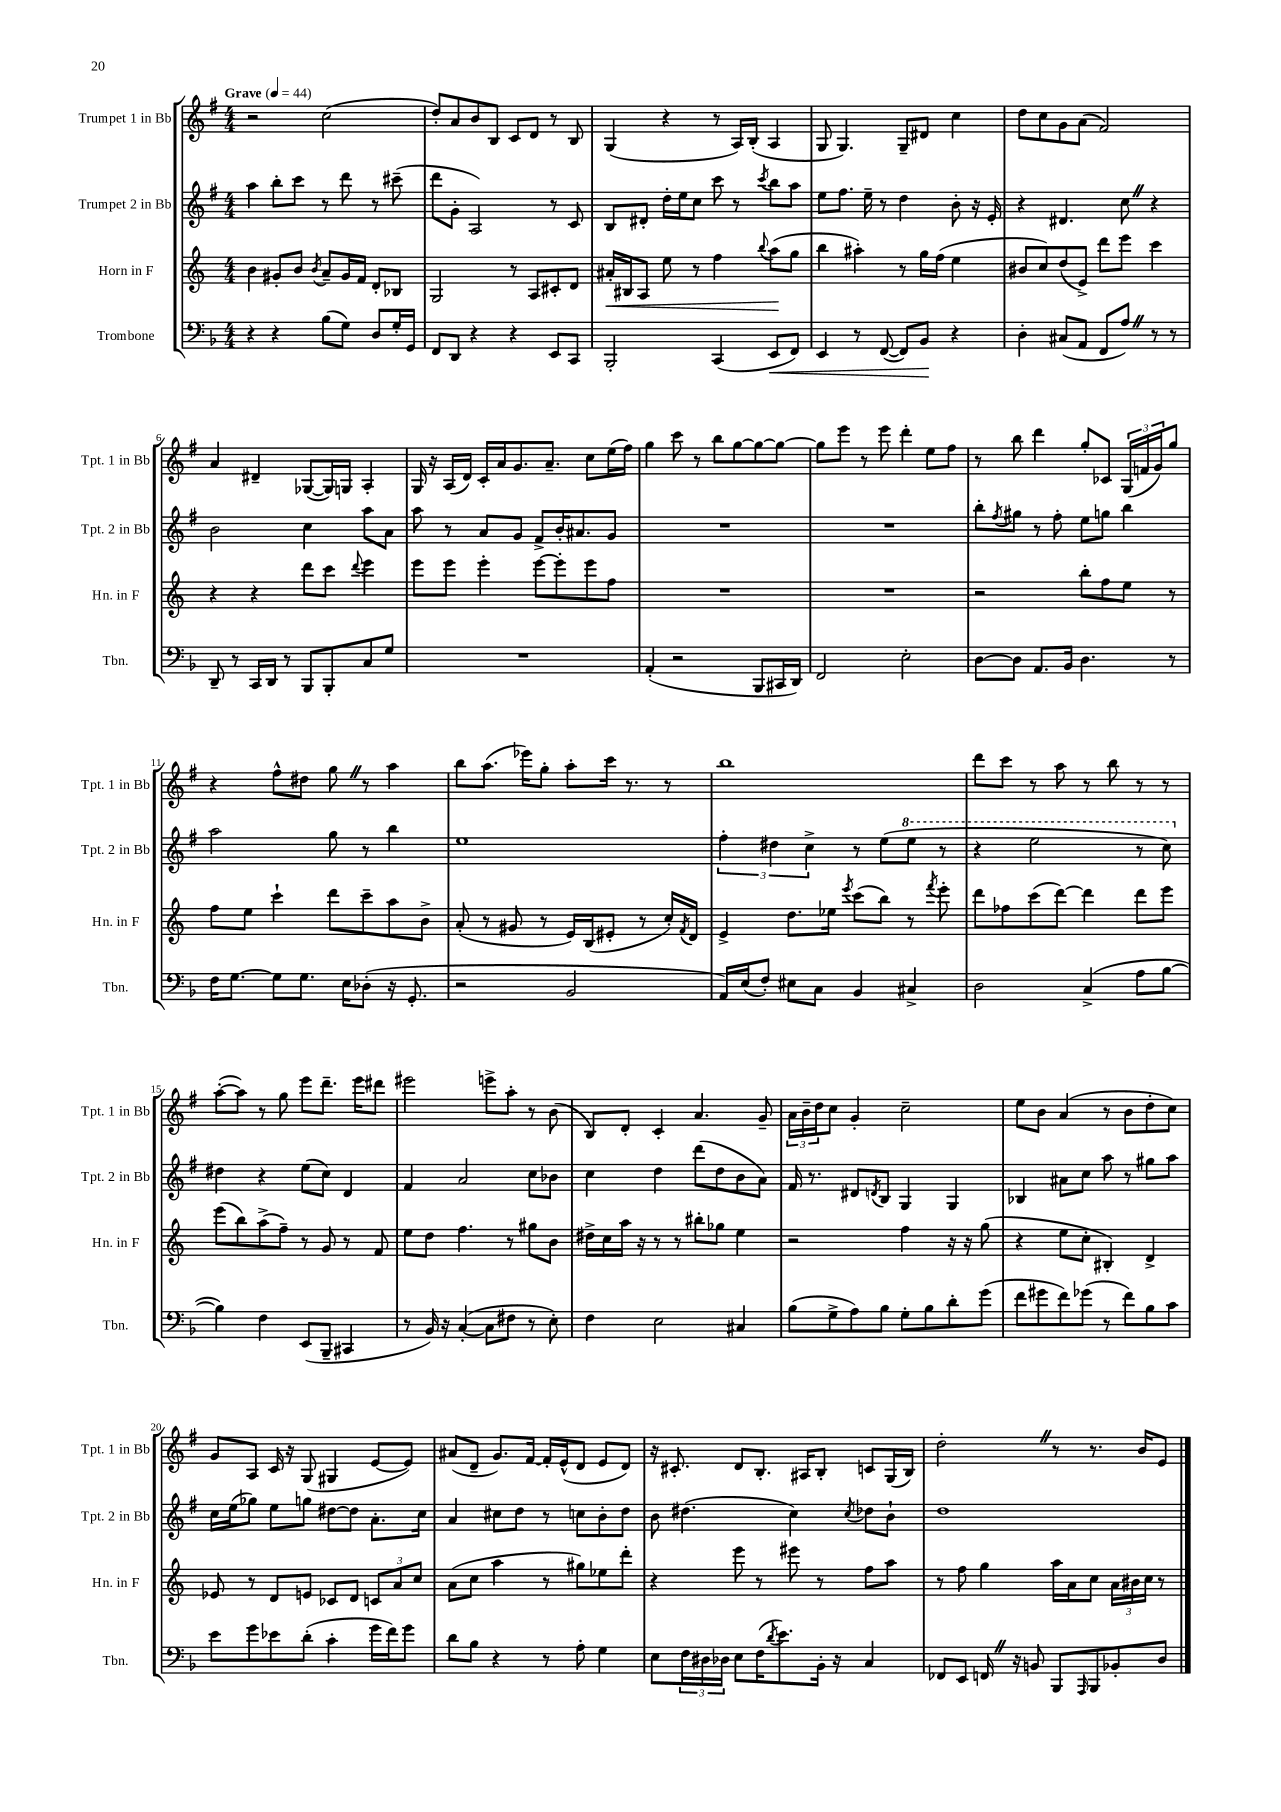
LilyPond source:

<<
\new StaffGroup <<
\new Staff = "s0" \with { instrumentName = "Trumpet 1 in Bb" shortInstrumentName = "Tpt. 1 in Bb" } {
    \clef treble \key g \major \numericTimeSignature \time 4/4 \tempo "Grave" 4 = 44
    r2 c''2( |
    d''8-.) a'8 b'8 b8 c'8 d'8 r8 b8 |
    g4( r4 r8 a16) b16-.( a4 |
    g8 g4.) g8-- dis'8 c''4 |
    d''8 c''8 g'8 a'8( fis'2) |
    a'4 dis'4-- ges8~( ges16) g16 a4-. |
    g16 r16 a16( d'16) c'16-. a'16 g'8. a'8.-- c''8 e''16( fis''16) |
    g''4 c'''8 r8 b''8 g''8~ g''8~ g''8~ |
    g''8 e'''8 r8 e'''8 d'''4-. e''8 fis''8 |
    r8 b''8 d'''4 g''8-. ces'8 \tuplet 3/2 { g16( f'16 g'16) } g''8 |
    r4 fis''8-^ dis''8 g''8 \once \override BreathingSign.text = \markup { \musicglyph "scripts.caesura.straight" } \breathe r8 a''4 |
    b''8 a''8.( ees'''16) g''8-. a''8-. c'''16 r8. r8 |
    b''1 |
    d'''8 c'''8 r8 a''8 r8 b''8 r8 r8 |
    a''8~-.( a''8) r8 g''8 e'''8 d'''8.-- e'''16 dis'''8 |
    eis'''2 e'''8-> a''8-. r8 b'8( |
    b8) d'8-. c'4-. a'4. g'8-- |
    \tuplet 3/2 { a'16 b'16-- d''16 } c''8 g'4-. c''2-- |
    e''8 b'8 a'4( r8 b'8 d''8-. c''8) |
    g'8 a8 c'16 r16 g8( gis4 e'8~ e'8) |
    ais'8( d'8-- g'8.) fis'16~ fis'16-. e'16-^( d'8 e'8 d'8) |
    r16 cis'8.-. d'8 b8.-. ais16 b8-. c'8 g16( b16) |
    d''2-. \once \override BreathingSign.text = \markup { \musicglyph "scripts.caesura.straight" } \breathe r8 r8. b'16 e'8 \bar "|." |
}
\new Staff = "s1" \with { instrumentName = "Trumpet 2 in Bb" shortInstrumentName = "Tpt. 2 in Bb" } {
    \clef treble \key g \major \numericTimeSignature \time 4/4
    a''4 b''8-. c'''8 r8 d'''8 r8 cis'''8--( |
    d'''8 g'8-. a2) r8 c'8 |
    b8 dis'8-. d''16-. e''16 c''8 c'''8 r8 \acciaccatura { c'''8 } b''8 a''8 |
    e''8 fis''8. e''16-- r8 d''4 b'8-. r16 e'16-. |
    r4 dis'4. c''8 \once \override BreathingSign.text = \markup { \musicglyph "scripts.caesura.straight" } \breathe r4 |
    b'2 c''4 a''8 a'8 |
    a''8 r8 a'8 g'8 fis'8-> b'16-. ais'8. g'8 |
    R1 |
    R1 |
    b''8-. \acciaccatura { fis''8 } gis''8 r8 fis''8-. e''8 g''8 b''4 |
    a''2 g''8 r8 b''4 |
    e''1 |
    \tuplet 3/2 { fis''4-. dis''4 c''4-> } r8 e''8( \ottava #1 e'''8 r8 |
    r4 e'''2 r8 c'''8) \ottava #0 |
    dis''4 r4 e''8( c''8) d'4 |
    fis'4 a'2 c''8 bes'8 |
    c''4 d''4 d'''8( d''8 b'8 a'8) |
    fis'16 r8. dis'8 \acciaccatura { d'8 } b8 g4 g4 |
    bes4 ais'8 c''8 a''8 r8 gis''8 a''8 |
    c''16 e''16( ges''8) e''8 g''8 dis''8~ dis''8 a'8.-. c''16 |
    a'4 cis''8 d''8 r8 c''8 b'8-. d''8 |
    b'8 dis''4.( c''4) \acciaccatura { c''8 } des''8 b'8-! |
    d''1 \bar "|." |
}
\new Staff = "s2" \with { instrumentName = "Horn in F" shortInstrumentName = "Hn. in F" } {
    \clef treble \key c \major \numericTimeSignature \time 4/4
    b'4 gis'8-. b'8 \acciaccatura { b'8 } a'8-- gis'16 f'16 d'8-. bes8 |
    g2 r8 a8 cis'8-. d'8 |
    ais'16-.\< bis16 a8 e''8 r8 f''4 \appoggiatura { b''8 } a''8\!( g''8 |
    b''4 ais''4-.) r8 g''16 f''16( e''4 |
    bis'8 c''8) d''8( e'8->) d'''8 e'''8 c'''4 |
    r4 r4 d'''8 c'''8 \appoggiatura { d'''8 } e'''4 |
    e'''8 e'''8 e'''4-. e'''8~ e'''8-. e'''8 f''8 |
    R1 |
    R1 |
    r2 b''8-. f''8 e''8 r8 |
    f''8 e''8 c'''4-! d'''8 c'''8-- a''8 b'8-> |
    a'8-.( r8 gis'8 r8 e'16) b16( eis'8-. r8 c''16-.) \acciaccatura { f'8 } d'16 |
    e'4-> d''8. ees''16 \acciaccatura { e'''8 } c'''8( b''8) r8 \acciaccatura { f'''8 } e'''8-. |
    d'''8 fes''8 c'''8( d'''8~) d'''4 d'''8 e'''8 |
    e'''8( b''8) a''8->( f''8--) r8 g'8 r8 f'8 |
    e''8 d''8 f''4. r8 gis''8 b'8 |
    dis''16-> c''16 a''16 r16 r8 r8 bis''8-. ges''8 e''4 |
    r2 f''4 r16 r16 g''8( |
    r4 e''8 c''8-. bis4-.) d'4-> |
    ees'8 r8 d'8 e'8 ces'8 d'8 \tuplet 3/2 { c'8 a'8 c''8 } |
    a'8( c''8 a''4 r8 gis''8) ees''8 d'''8-. |
    r4 e'''8 r8 eis'''8 r8 f''8 a''8 |
    r8 f''8 g''4 a''16 a'16 c''8 \tuplet 3/2 { a'16 bis'16 c''16 } r8 \bar "|." |
}
\new Staff = "s3" \with { instrumentName = "Trombone" shortInstrumentName = "Tbn." } {
    \clef bass \key f \major \numericTimeSignature \time 4/4
    r4 r4 bes8( g8) d8 g16-. g,16 |
    f,8 d,8 r4 r4 e,8 c,8 |
    bes,,2-. c,4( e,8\< f,8) |
    e,4 r8 f,8~( f,8) bes,8\! r4 |
    d4-. cis8( a,8 f,8 a8) \once \override BreathingSign.text = \markup { \musicglyph "scripts.caesura.straight" } \breathe r8 r8 |
    d,8-- r8 c,16 d,16 r8 bes,,8 bes,,8-. c8 g8 |
    R1 |
    a,4-.( r2 bes,,8 cis,16 d,16) |
    f,2 e2-. |
    d8~ d8 a,8. bes,16 d4. r8 |
    f16 g8.~ g8 g8. e16 des8-.( r16 g,8.-. |
    r2 bes,2 |
    a,16) e16( f8-.) eis8 c8 bes,4 cis4-> |
    d2 c4->( a8 bes8~ |
    bes4) f4 e,8( bes,,8-- cis,4 |
    r8 bes,16) r16 c4~-.( c8 fis8 r8 e8-.) |
    f4 e2 cis4 |
    bes8( g8-> a8) bes8 g8-. bes8 d'8-. g'8( |
    f'8 gis'8 f'8) ges'8( r8 f'8) bes8 c'8 |
    e'8 g'8 ees'8 d'8-.( c'4-. g'16 f'16) g'8 |
    d'8 bes8 r4 r8 a8-. g4 |
    e8 \tuplet 3/2 { f16 dis16 des16 } e8 f16( \acciaccatura { d'8 } e'8.) bes,16-. r16 c4 |
    fes,8 e,8 f,16 \once \override BreathingSign.text = \markup { \musicglyph "scripts.caesura.straight" } \breathe r16 b,8 bes,,8 \grace { a,,16 } bes,,8 bes,8-. d8 \bar "|." |
}
>>
>>
